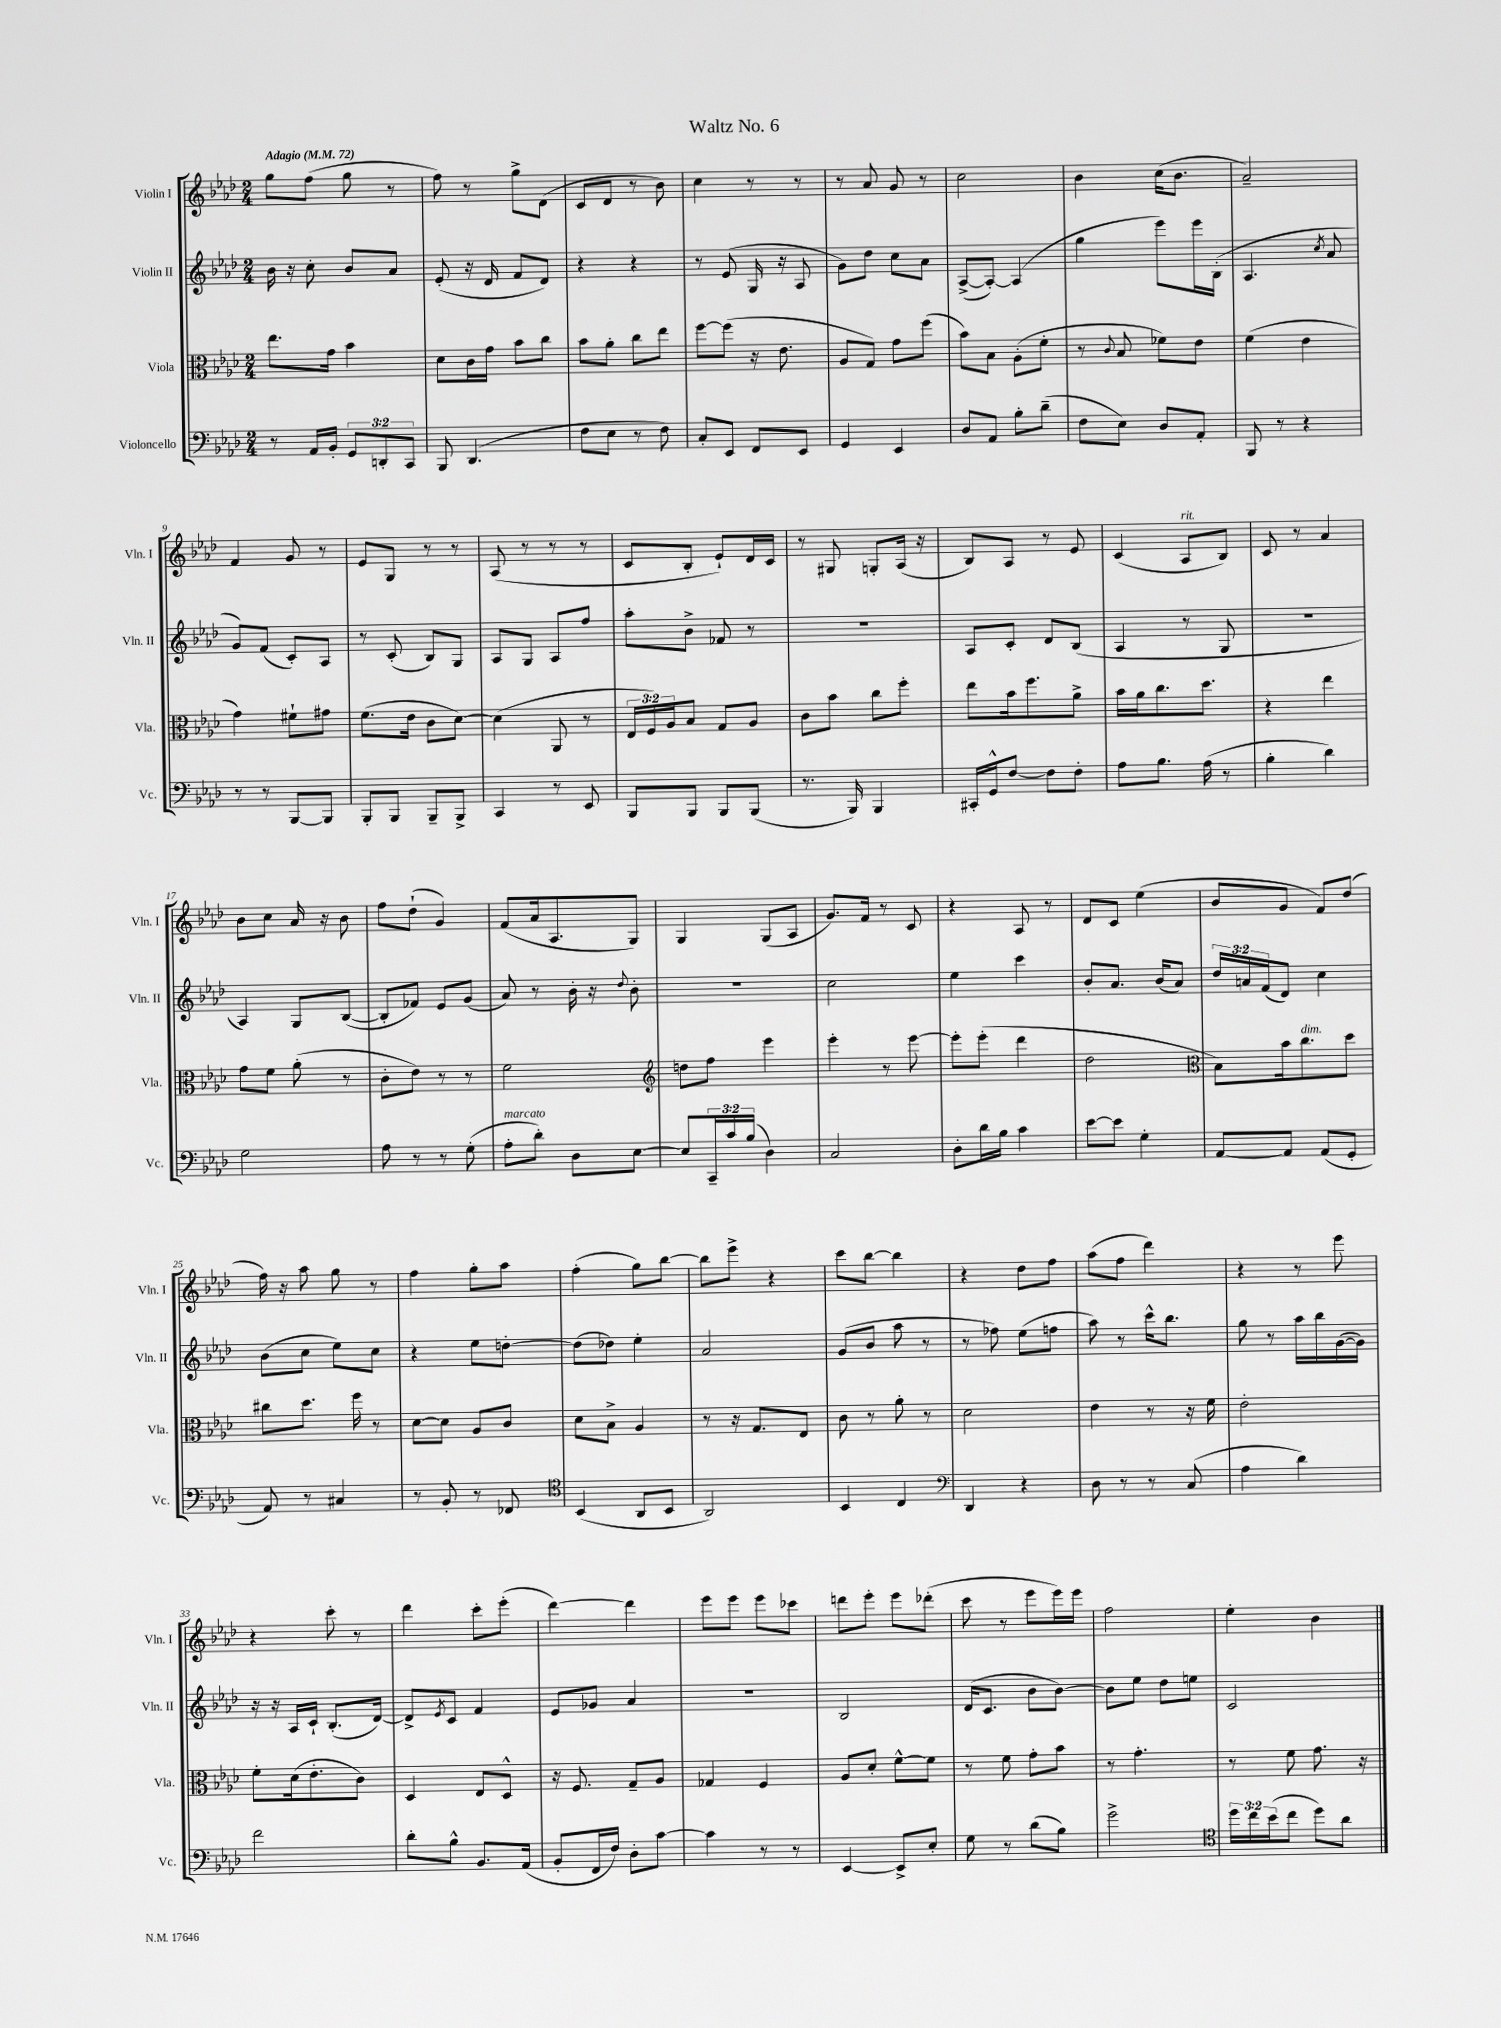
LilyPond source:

\header { title = "Waltz No. 6" }
<<
\new StaffGroup <<
\new Staff = "s0" \with { instrumentName = "Violin I" shortInstrumentName = "Vln. I" } {
    \clef treble \key aes \major \numericTimeSignature \time 2/4 \tempo "Adagio" 4 = 72
    g''8 f''8( g''8 r8 |
    f''8) r8 g''8-> des'8( |
    c'8 des'8 r8 bes'8) |
    c''4 r8 r8 |
    r8 aes'8 g'8 r8 |
    c''2 |
    bes'4 c''16( bes'8. |
    aes'2--) |
    f'4 g'8 r8 |
    ees'8 g8 r8 r8 |
    aes8( r8 r8 r8 |
    c'8 bes8-. ees'8-!) des'16 c'16 |
    r8 gis8 g8-. aes16( r16 |
    bes8) aes8 r8 ees'8 |
    c'4( aes8^\markup { \italic "rit." } bes8) |
    c'8 r8 aes'4 |
    bes'8 c''8 aes'16 r16 bes'8 |
    f''8 des''8-!( g'4) |
    f'8( aes'16 aes8. g8) |
    g4 g8( aes8 |
    g'8.) f'16 r8 c'8 |
    r4 aes8 r8 |
    des'8 c'8 ees''4( |
    bes'8 g'8 f'8) des''8( |
    f''16) r16 aes''8 g''8 r8 |
    f''4 g''8-. aes''8 |
    f''4-.( g''8) bes''8~ |
    bes''8 ees'''8-> r4 |
    c'''8 bes''8~ bes''4 |
    r4 des''8 f''8 |
    aes''8( f''8 des'''4) |
    r4 r8 ees'''8 |
    r4 c'''8-. r8 |
    des'''4 c'''8-. ees'''8-.( |
    des'''4~) des'''4 |
    ees'''8 ees'''8 ees'''8 ces'''8 |
    d'''8 ees'''8-. ees'''8 des'''8-.( |
    c'''8 r8 ees'''8 ees'''16) ees'''16 |
    f''2 |
    ees''4-. bes'4 \bar "|." |
}
\new Staff = "s1" \with { instrumentName = "Violin II" shortInstrumentName = "Vln. II" } {
    \clef treble \key aes \major \numericTimeSignature \time 2/4 \override Staff.TupletNumber.text = #tuplet-number::calc-fraction-text
    bes'16 r16 c''8-. bes'8 aes'8 |
    ees'8-.( r16 des'16 f'8 des'8) |
    r4 r4 |
    r8 ees'8( g16 r16 aes8 |
    g'8) des''8 c''8 aes'8 |
    aes8~->( aes8~-.) aes4( |
    g''4 ees'''8) ees'''16 bes16-.( |
    aes4. \acciaccatura { c''8 } aes'8 |
    g'8) f'8( c'8-.) aes8 |
    r8 c'8-.( bes8) g8 |
    aes8 g8 aes8 f''8 |
    aes''8-. bes'8-> fes'8 r8 |
    R2 |
    aes8 c'8-. des'8 bes8( |
    aes4 r8 g8 |
    r2 |
    aes4) g8 bes8~( |
    bes8-. fes'8) ees'8 g'8( |
    aes'8) r8 bes'16-. r16 \appoggiatura { des''8 } bes'8-. |
    R2 |
    c''2 |
    ees''4 c'''4 |
    bes'8-. aes'8. bes'16( aes'8) |
    \tuplet 3/2 { des''16 a'16 f'16( } des'8) c''4 |
    bes'8( c''8 ees''8) c''8 |
    r4 ees''8 d''8~-. |
    d''8( des''8) ees''4-. |
    aes'2 |
    g'8( bes'8 aes''8 r8 |
    r8 fes''8) ees''8( f''8 |
    aes''8) r8 c'''16-^ bes''8. |
    g''8 r8 aes''16 bes''16 g'16~( g'16) |
    r16 r16 aes16 c'16-! bes8.-.( des'16~) |
    des'8-> \acciaccatura { ees'8 } c'8 f'4 |
    ees'8 ges'8 aes'4 |
    R2 |
    bes2 |
    des'16( c'8. bes'8 bes'8~) |
    bes'8 ees''8 des''8 e''8 |
    c'2 \bar "|." |
}
\new Staff = "s2" \with { instrumentName = "Viola" shortInstrumentName = "Vla." } {
    \clef alto \key aes \major \numericTimeSignature \time 2/4 \override Staff.TupletNumber.text = #tuplet-number::calc-fraction-text
    ees''8. g'16 bes'4 |
    des'8 c'16 g'16 bes'8 c''8 |
    bes'8 aes'8-. c''8 ees''8 |
    f''8~ f''8( r16 ees'8. |
    aes8 g8) g'8 f''8( |
    bes'8) bes8 aes8-.( f'8-. |
    r8 \appoggiatura { c'8 } bes8 fes'8) ees'8 |
    f'4( ees'4 |
    g'4) fis'8-! gis'8 |
    f'8.( ees'16 c'8 des'8~) |
    des'4( aes,8 r8 |
    \tuplet 3/2 { ees16 f16) aes16 } bes8 g8 aes8 |
    c'8 bes'8 c''8 f''8-. |
    ees''8 bes'16 f''8. aes'8-> |
    bes'16 aes'16 c''8. des''8. |
    r4 ees''4 |
    g'8 f'8 aes'8-.( r8 |
    c'8-. ees'8) r8 r8 |
    f'2 |
    \clef treble d''8 f''8 ees'''4 |
    ees'''4-. r8 ees'''8~ |
    ees'''8-. ees'''8-.( des'''4 |
    des''2 |
    \clef alto bes8) bes'16 c''8.^\markup { \italic "dim." } des''8 |
    cis''8 des''8. f''16 r8 |
    des'8~ des'8 aes8 c'8 |
    des'8 bes8-> aes4 |
    r8 r16 g8. ees8 |
    c'8 r8 aes'8-. r8 |
    des'2 |
    ees'4 r8 r16 f'16 |
    ees'2-. |
    f'8-. des'16( ees'8.-. c'8) |
    des4 ees8 des8-^ |
    r16 f8. g8-- aes8 |
    ges4 f4 |
    aes8 des'8-. f'8~-^ f'8 |
    r8 f'8 g'8-. bes'8 |
    r8 g'4.-. |
    r8 f'8 g'8. r16 \bar "|." |
}
\new Staff = "s3" \with { instrumentName = "Violoncello" shortInstrumentName = "Vc." } {
    \clef bass \key aes \major \numericTimeSignature \time 2/4 \override Staff.TupletNumber.text = #tuplet-number::calc-fraction-text
    r8 aes,16 bes,16-. \tuplet 3/2 { g,8 d,8-. c,8 } |
    bes,,8 des,4.( |
    f8 ees8 r8 f8) |
    c8-. ees,8 f,8 ees,8 |
    g,4 ees,4 |
    des8 aes,8 bes8-. des'8--( |
    f8 ees8) des8 aes,8-. |
    bes,,8 r8 r4 |
    r8 r8 bes,,8~ bes,,8 |
    bes,,8-. bes,,8 bes,,8-- bes,,8-> |
    c,4 r8 ees,8 |
    bes,,8 bes,,8 bes,,8 bes,,8( |
    r8. bes,,16) bes,,4 |
    cis,16-. g,16-^ f8~ f8 f8-. |
    aes8 bes8. aes16( r8 |
    bes4-. des'4) |
    g2 |
    aes8 r8 r8 g8-.( |
    aes8-.^\markup { \italic "marcato" } des'8-.) des8 ees8~ |
    ees8 \tuplet 3/2 { c,16-- c'16 bes16( } des4) |
    c2 |
    des8-. des'16 bes16 c'4 |
    ees'8~ ees'8 g4-. |
    aes,8~ aes,8 aes,8( g,8-. |
    aes,8) r8 cis4 |
    r8 bes,8-. r8 fes,8 |
    \clef tenor bes,4( aes,8 bes,8 |
    aes,2) |
    bes,4 c4 |
    \clef bass des,4 r4 |
    des8 r8 r8 c8( |
    aes4 des'4) |
    f'2 |
    des'8-. bes8-^ bes,8. aes,16( |
    bes,8-. f,16 f16) des8-. c'8~ |
    c'4 r8 r8 |
    ees,4~ ees,8-> ees8-. |
    g8 r8 des'8( bes8) |
    g'2-> |
    \clef tenor \tuplet 3/2 { des''16 c''16 bes'16( } c''8 des''8) aes'8 \bar "|." |
}
>>
>>
